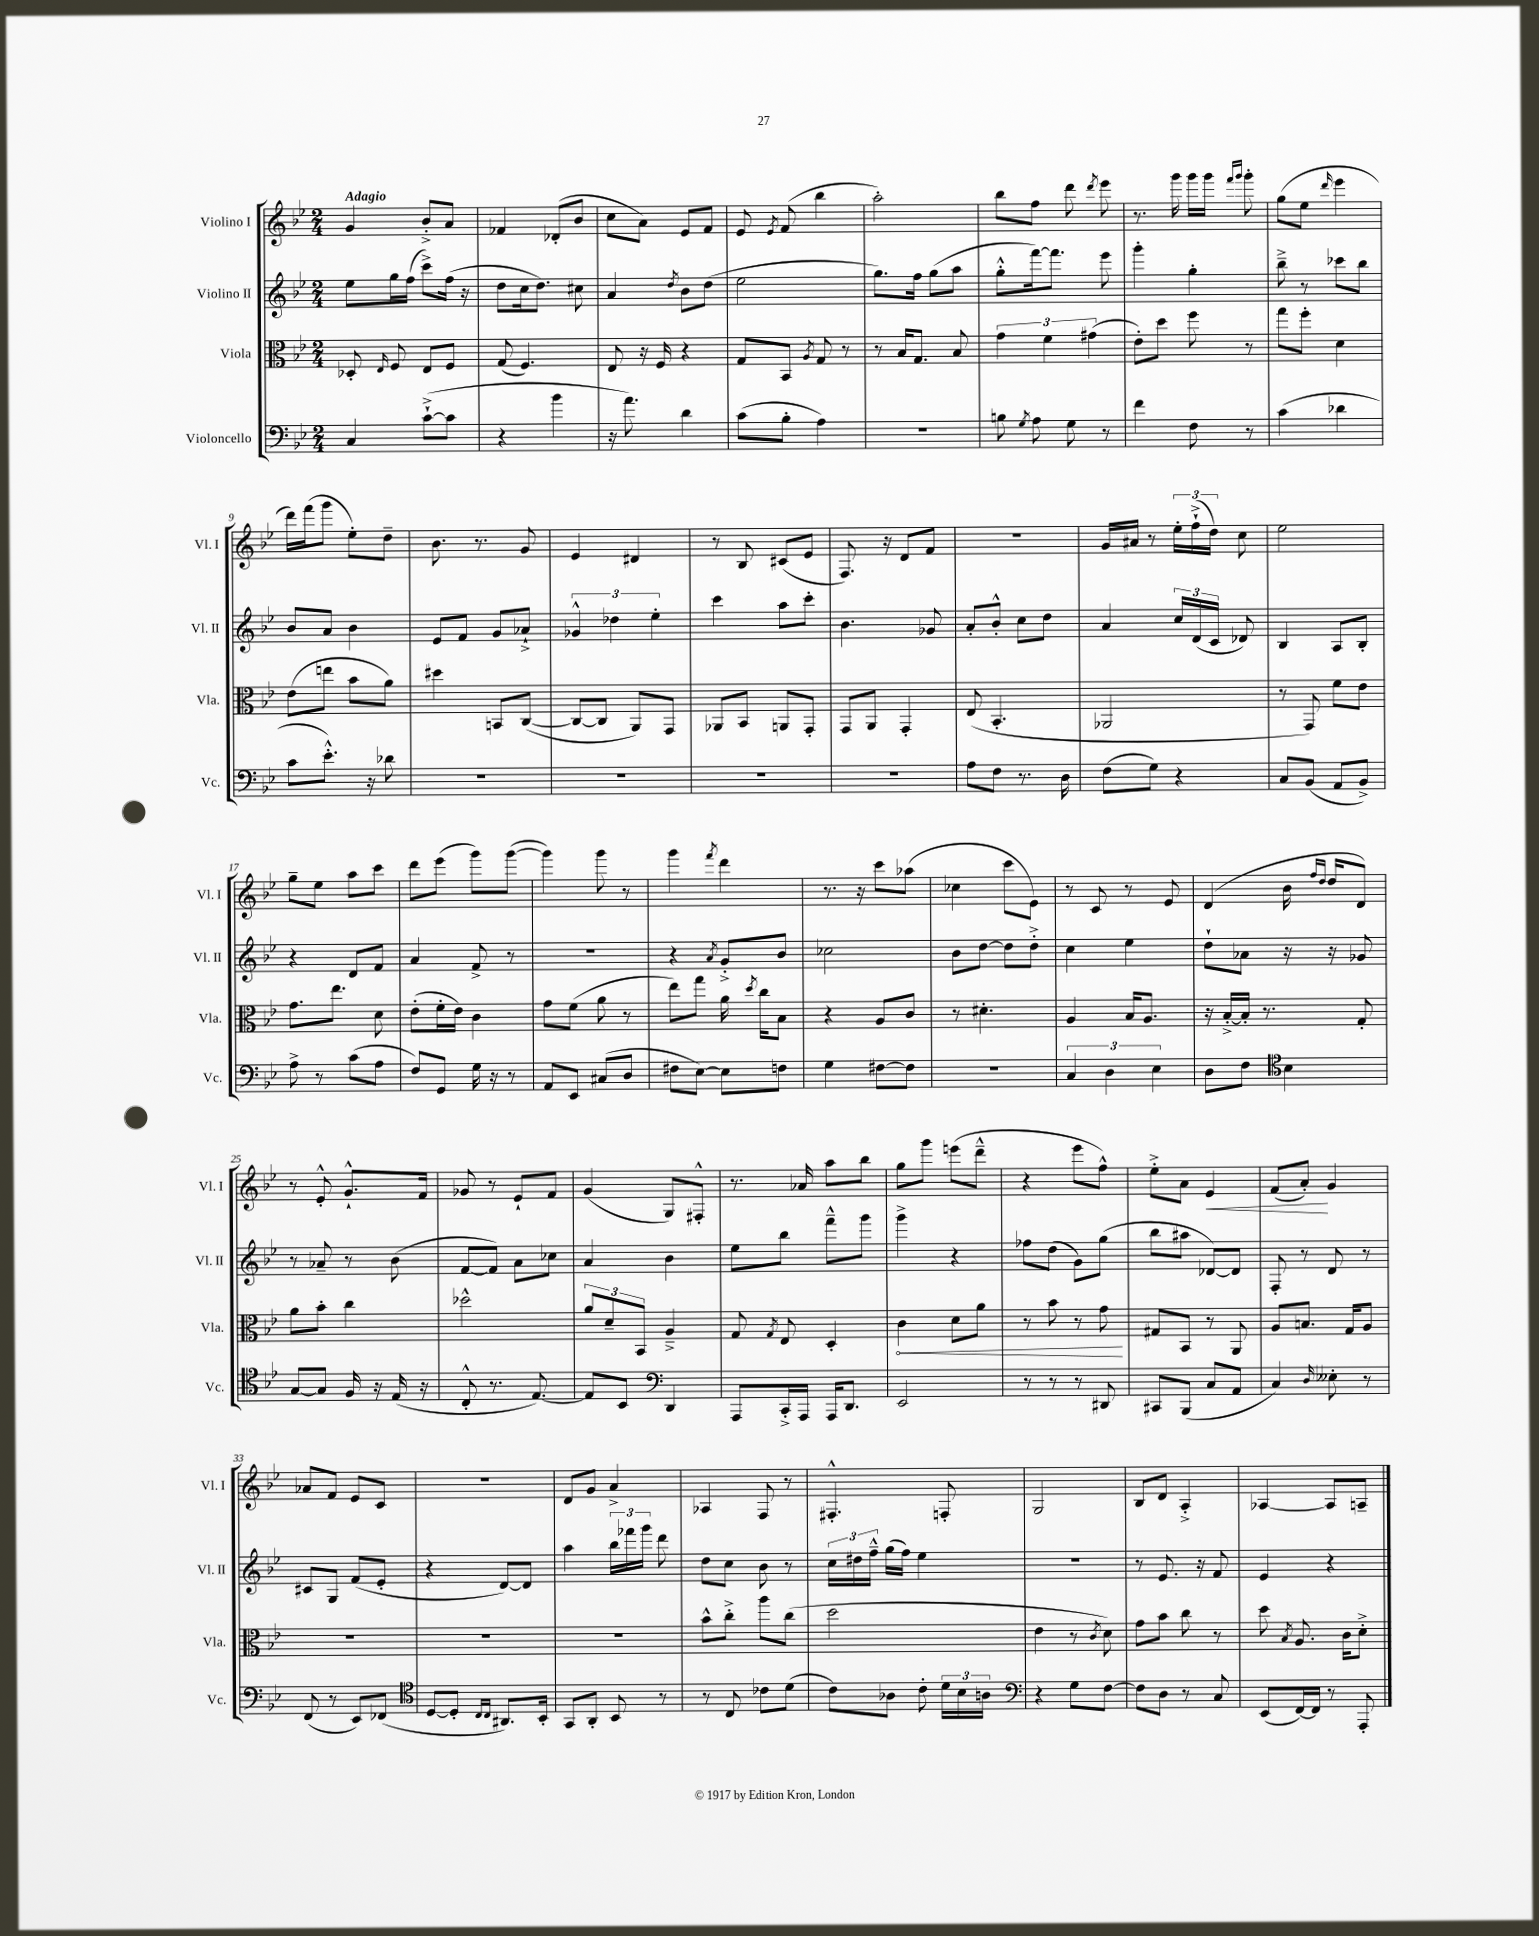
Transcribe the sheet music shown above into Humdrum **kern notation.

**kern	**kern	**kern	**kern
*staff4	*staff3	*staff2	*staff1
*clefF4	*clefC3	*clefG2	*clefG2
*k[b-e-]	*k[b-e-]	*k[b-e-]	*k[b-e-]
*M2/4	*M2/4	*M2/4	*M2/4
4C	8D-'	8ee-	4g
.	16qqE-	.	.
.	8F	16gg	.
.	.	(16ff	.
([8c`^	8E-	8ccc^)	8b-'^
8c]	8F	(16ff	8a
.	.	16r	.
=	=	=	=
4r	(8G	8dd	4f-
.	4.F)	16cc	.
.	.	8.dd)	.
4b-	.	.	(8d-'
.	.	8cc#	8b-
=	=	=	=
16r	8E-	4a	8cc
8.a)	.	.	.
.	16r	.	8a)
.	16F	.	.
.	.	8qdd	.
4d	4r	8b-	8e-
.	.	(8dd	8f
=	=	=	=
(8c	8G	2ee-	8e-
.	.	.	8qe-
8B-'	8BB-	.	(8f
.	8qA	.	.
4A)	8G	.	4bb-
.	8r	.	.
=	=	=	=
2r	8r	8.gg)	2aa')
.	16B-	.	.
.	8.G	16ff	.
.	.	(8gg	.
.	8B-	8aa	.
=	=	=	=
8B	6g	8gg'^^	8bb-
8qG	.	.	.
8A	.	[16fff)	8ff
.	6f	.	.
.	.	8.fff]	.
8G	.	.	8ddd
.	(6g#	.	.
.	.	.	8qddd
8r	.	8eee-	8eee-
=	=	=	=
4f	8e-')	4ggg'	8.r
.	8dd	.	.
.	.	.	16ggg
8F	8ff	4gg'	16ggg
.	.	.	16ggg
.	.	.	16qqfff
.	.	.	16qqggg
8r	8r	.	8ggg'
=	=	=	=
(4c	8gg	8bb-~^	(8gg
.	8ff'	8r	8ee-
.	.	.	16qqddd
4d-	4d	8ccc-	4eee-
.	.	8bb-	.
=	=	=	=
8c	(8e-	8b-	16ddd)
.	.	.	(16fff
8.e-'^^)	8ee	8a	8ggg
.	8b-	4b-	8ee-')
16r	.	.	.
8d-	8a)	.	8dd~
=	=	=	=
2r	4dd#	8e-	8.b-
.	.	8f	.
.	.	.	8.r
.	8BB	8g	.
.	([8C	8a-`^	8g
=	=	=	=
2r	8C_	6g-^^	4e-
.	8C]	.	.
.	.	6dd-	.
.	8AA)	.	4d#
.	.	6ee-'	.
.	8GG	.	.
=	=	=	=
2r	8AA-	4ccc	8r
.	8BB-	.	8B-
.	8AA	8aa	(8c#
.	8GG'	8ccc'	8e-
=	=	=	=
2r	8GG	4.b-	8.F)
.	8AA	.	.
.	.	.	16r
.	4GG'	.	8d
.	.	8g-	8f
=	=	=	=
8A	(8E-	8a'	2r
8F	4.BB-'	8b-'^^	.
8.r	.	8cc	.
.	.	8dd	.
16D	.	.	.
=	=	=	=
(8F	2AA-	4a	16g
.	.	.	16a#
8G)	.	.	8r
4r	.	24cc	24ee-'
.	.	(24d	(24ff`^
.	.	24c	24dd)
.	.	8d-)	8cc
=	=	=	=
8C	8r	4B-	2ee-
(8BB-	8GG)	.	.
8AA	8f	8A	.
8BB-^)	8e-	8B-'	.
=	=	=	=
8A^	8.g	4r	8gg~
8r	.	.	8ee-
.	8.ee-	.	.
(8c	.	8d	8aa
8A	8d	8f	8ccc
=	=	=	=
8F)	(8e-'	4a	8ddd
8GG	16f'	.	(8eee-
.	16e-)	.	.
16G	4c	8f^	8ggg)
16r	.	.	.
8r	.	8r	([8ggg
=	=	=	=
8AA	8g	2r	4ggg])
8EE-	(8f	.	.
(8C#	8a	.	8ggg
8D	8r	.	8r
=	=	=	=
8F#	8ee-)	4r	4ggg
[8E-)	8gg	.	.
.	.	8qa	8qfff
8E-]	16a	8g'^	4ddd
.	8qdd	.	.
.	16cc	.	.
8F	8B-	8b-	.
=	=	=	=
4G	4r	2cc-	8.r
.	.	.	16r
[8F#	8A	.	8ccc
8F#]	8c	.	(8aa-
=	=	=	=
2r	8r	8b-	4cc-
.	4.d#'	[8dd	.
.	.	8dd]	8ccc
.	.	8dd'^	8e-)
=	=	=	=
6C	4A	4cc	8r
.	.	.	8c
6D	.	.	.
.	16B-	4ee-	8r
.	8.A	.	.
6E-	.	.	.
.	.	.	8e-
=	=	=	=
8D	16r	8dd`	(4d
.	[16B-'^	.	.
8F	16B-']	8a-	.
.	8.r	.	.
*clefC4	*	*	*
4B-	.	16r	16b-
.	.	.	16qqff
.	.	.	16qqdd
.	.	16r	16dd
.	8G'	8g-	8d)
=	=	=	=
[8G	8a	8r	8r
8G]	8b-'	8a-~	8e-'^^
16F	4cc	8r	8.g`^^
16r	.	.	.
(16E-	.	(8b-	.
16r	.	.	16f
=	=	=	=
8C'^^	2dd-^^	[8f	8g-
8.r	.	8f])	8r
.	.	8a	8e-`
[8.E-)	.	.	.
.	.	8cc-	8f
=	=	=	=
8E-]	12a	4a	(4g
.	12d~	.	.
8BB-	.	.	.
.	12BB-	.	.
*clefF4	*	*	*
4DD	4A~^	4b-	8G)
.	.	.	8F#'^^
=	=	=	=
8AAA	8G	8ee-	8.r
.	8qG	.	.
16CC'^	8E-	8bb-	.
16AAA	.	.	16a-
16AAA	4D'	8fff~^^	8aa
8.DD	.	.	.
.	.	8ggg	8bb-
=	=	=	=
2EE-	4c	4ggg^	8gg
.	.	.	8ggg
.	8d	4r	(8eee
.	8a	.	8ddd~^^
=	=	=	=
8r	8r	8ff-	4r
8r	8b-	(8dd	.
8r	8r	8g)	8eee-
8DD#	8g	(8gg	8ff^^)
=	=	=	=
8CC#	8G#	8bb-	8ee-'^
(8BBB-	8BB-	8aa#	8a
8C	8r	[8d-)	4e-
8AA	8AA	8d-]	.
=	=	=	=
4C)	8A	8F'	(8f
.	8.B	8r	8a')
16qqD	.	.	.
8E--'	.	8d	4g
.	16G	.	.
8r	8A	8r	.
=	=	=	=
(8FF	2r	8c#	8a-
8r	.	8G	8f
8EE-)	.	(8f	8e-
(8FF-	.	8e-'	8c
=	=	=	=
*clefC4	*	*	*
[8D	2r	4r	2r
8D']	.	.	.
16qqC	.	.	.
16qqC	.	.	.
8.AA#)	.	[8d)	.
.	.	8d]	.
16BB-'	.	.	.
=	=	=	=
8GG	2r	4aa	8d
8AA'	.	.	8g
8BB-	.	24bb-	4a^
.	.	24fff-	.
.	.	24ggg	.
8r	.	8ddd	.
=	=	=	=
8r	8b-^^	8dd	4A-
8C	8cc'^	8cc	.
8c-	8aa	8b-	8F
(8d	(8cc	8r	8r
=	=	=	=
8c)	2dd	24cc	4.F#'^^
.	.	24dd#	.
.	.	24ff~^^	.
8A-	.	(16gg	.
.	.	16ff)	.
8c'	.	4ee-	.
24d	.	.	8F'
24B-	.	.	.
24A	.	.	.
=	=	=	=
*clefF4	*	*	*
4r	4e-	2r	2G
8G	8r	.	.
.	8qc	.	.
[8F	8d)	.	.
=	=	=	=
8F]	8g	8r	8B-
8D	8b-	8.e-	8d
8r	8cc	.	4A'^
.	.	16r	.
8C	8r	8f	.
=	=	=	=
(8EE-	8dd	4e-	[4A-
.	8qB-	.	.
[16FF)	8.A	.	.
16FF]	.	.	.
8r	.	4r	8A-]
.	16c	.	.
8AAA'	8d'^	.	8A~
==	==	==	==
*-	*-	*-	*-
